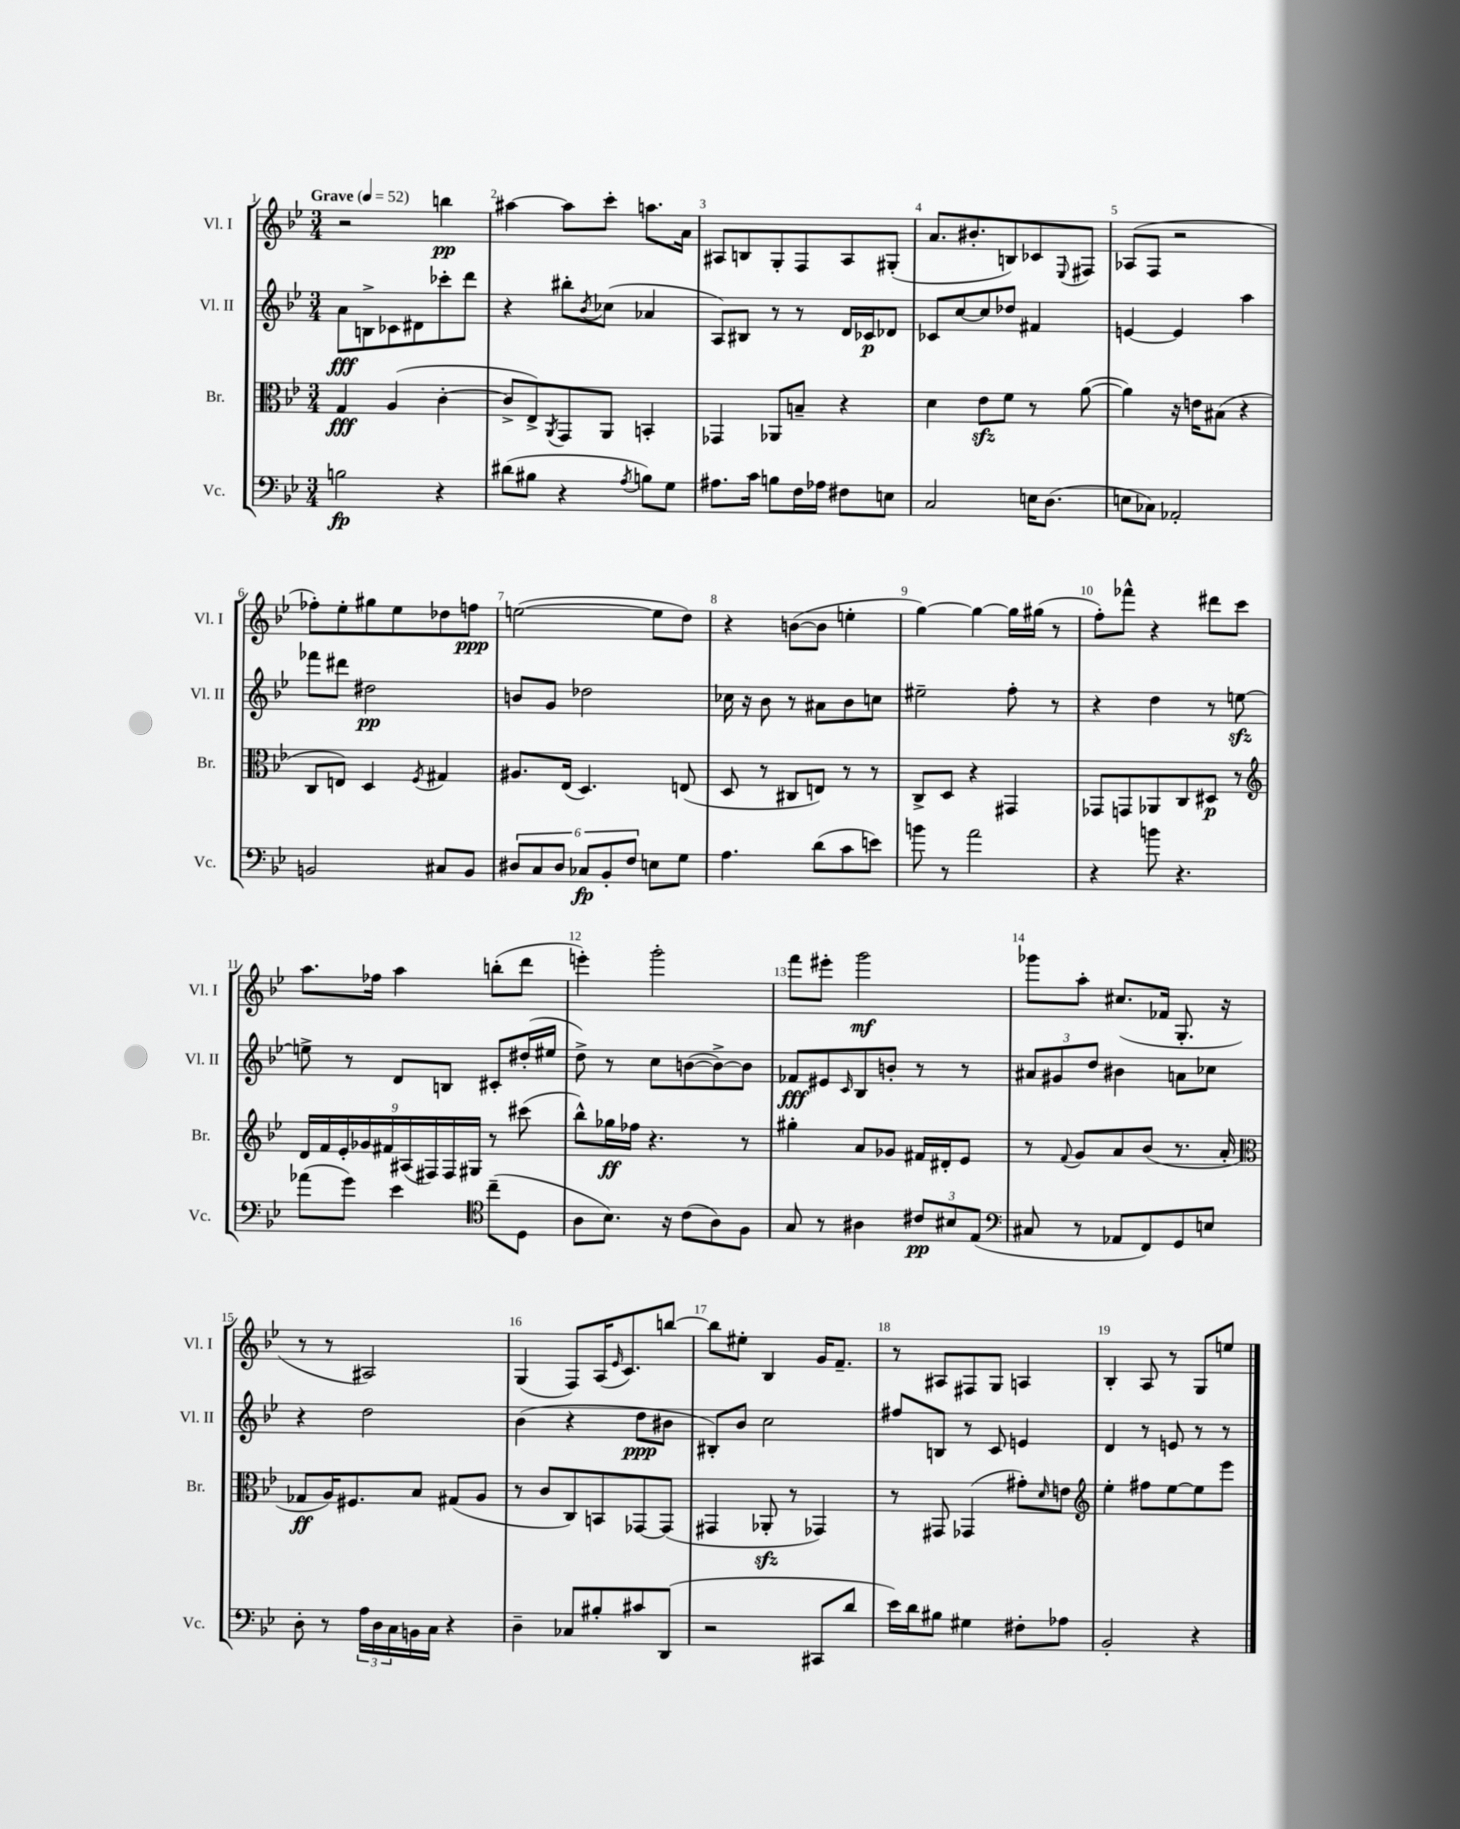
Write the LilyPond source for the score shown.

<<
\new StaffGroup <<
\new Staff = "s0" \with { instrumentName = "Vl. I" shortInstrumentName = "Vl. I" } {
    \clef treble \key bes \major \numericTimeSignature \time 3/4 \tempo "Grave" 4 = 52
    r2 b''4\pp |
    ais''4~ ais''8 c'''8-. a''8. a'16 |
    ais8 b8 g8-. f8 ais8 gis8-.( |
    a'8. bis'8.-. b8) ces'8 \appoggiatura { ees8 } fis8 |
    aes8( f8 r2 |
    fes''8-.) ees''8-. gis''8 ees''8 des''8 f''8\ppp |
    e''2~( e''8 d''8) |
    r4 b'8~( b'8 e''4-. |
    g''4~) g''4~ g''16 gis''16( r8 |
    f''8-.) fes'''8-^ r4 dis'''8 c'''8 |
    a''8. fes''16 a''4 b''8-.( d'''8 |
    e'''4-.) g'''2-. |
    f'''8 eis'''8-. g'''2\mf |
    ges'''8 a''8-. cis''8.( fes'16 g8.-. r16 |
    r8 r8 ais2) |
    g4( f8) a16( \grace { ees'16 } c'8.) b''8~ |
    b''8 eis''8-. bes4 g'16 f'8.-- |
    r8 ais8 fis8 g8 a4 |
    bes4-. a8 r8 g8 e''8 \bar "|." |
}
\new Staff = "s1" \with { instrumentName = "Vl. II" shortInstrumentName = "Vl. II" } {
    \clef treble \key bes \major \numericTimeSignature \time 3/4
    a'8\fff b8-> ces'8 dis'8 ces'''8-. d'''8 |
    r4 bis''8-. \acciaccatura { bes'8 } ces''8( aes'4 |
    a8) bis8 r8 r8 d'16 ces'16\p des'8 |
    ces'8 c''8~ c''8 des''8 fis'4 |
    e'4~ e'4 a''4 |
    fes'''8 dis'''8 dis''2\pp |
    b'8 g'8 des''2 |
    ces''16 r16 bes'8 r8 ais'8 bes'8 c''8 |
    eis''2-- f''8-. r8 |
    r4 d''4 r8 e''8~\sfz |
    e''8-> r8 d'8 b8 cis'8-. dis''16-.( eis''16 |
    d''8->) r8 c''8 b'8~( b'8~->) b'8 |
    fes'8\fff eis'8 \grace { c'16 } bes8 b'8-. r8 r8 |
    \tuplet 3/2 { ais'8 gis'8 d''8 } bis'4 a'8 ces''8 |
    r4 d''2 |
    bes'4( r4 d''8\ppp bis'8 |
    bis8-.) bes'8 c''2 |
    fis''8 b8 r8 c'8 e'4 |
    d'4 r8 e'8 r8 r8 \bar "|." |
}
\new Staff = "s2" \with { instrumentName = "Br." shortInstrumentName = "Br." } {
    \clef alto \key bes \major \numericTimeSignature \time 3/4
    g4\fff a4( c'4~-. |
    c'8-> ees8->) \acciaccatura { a,8 } g,8 a,8 b,4-. |
    ges,4 aes,8 b8-- r4 |
    d'4 ees'8\sfz f'8 r8 a'8~( |
    a'4) r16 e'16 bis8( r4 |
    c8 e8) d4 \acciaccatura { f8 } gis4 |
    ais8. ees16( d4.) e8( |
    d8 r8 cis8 e8) r8 r8 |
    c8-> d8 r4 gis,4 |
    ges,8 g,8 aes,8 c8 dis8\p r8 |
    \clef treble \tuplet 9/8 { d'16 f'16 ees'16-. ges'16 fis'16 ais16( fis16) fis16 gis16 } r8 cis'''8( |
    bes''8-^) ges''16\ff fes''16 r4. r8 |
    gis''4-. a'8 ges'8 fis'16 dis'16-. ees'8 |
    r8 \appoggiatura { f'8 } g'8 a'8 bes'8( r8. a'16-. |
    \clef alto ges8\ff a16) fis8. bes8 gis8( a8 |
    r8 c'8 c8) b,8 ges,8~ ges,8( |
    gis,4 aes,8-.\sfz r8 ges,4) |
    r8 gis,8 ges,4( gis'8-.) \grace { d'16 } e'8 |
    \clef treble ees''4-. fis''8 ees''8~ ees''8 ees'''8 \bar "|." |
}
\new Staff = "s3" \with { instrumentName = "Vc." shortInstrumentName = "Vc." } {
    \clef bass \key bes \major \numericTimeSignature \time 3/4
    b2\fp r4 |
    dis'8( bis8 r4 \acciaccatura { a8 } b8) g8 |
    ais8. c'16 b8 f16 aes16 fis8 e8 |
    c2 e16 d8.( |
    e8 ces8) aes,2-. |
    b,2 cis8 b,8 |
    \tuplet 6/4 { dis8 c8 dis8 ces8\fp bes,8-. f8 } e8 g8 |
    a4. d'8( c'8 e'8) |
    b'8 r8 a'2 |
    r4 b'8 r4. |
    aes'8( g'8) ees'4 \clef tenor c''8--( d8 |
    a8 bes8.) r16 c'8( a8) f8 |
    g8 r8 ais4 \tuplet 3/2 { cis'8\pp bis8 ees8( } |
    \clef bass cis8 r8 aes,8 f,8) g,8 e8 |
    d8-. r8 \tuplet 3/2 { a16 d16 c16 } b,16 c16 r4 |
    d4-- ces8 bis8-. cis'8 d,8( |
    r2 cis,8 d'8 |
    ees'16) d'16 bis8 gis4 fis8-. aes8 |
    bes,2-. r4 \bar "|." |
}
>>
>>
\layout { \context { \Score \override BarNumber.break-visibility = ##(#f #t #t) barNumberVisibility = #all-bar-numbers-visible } }
